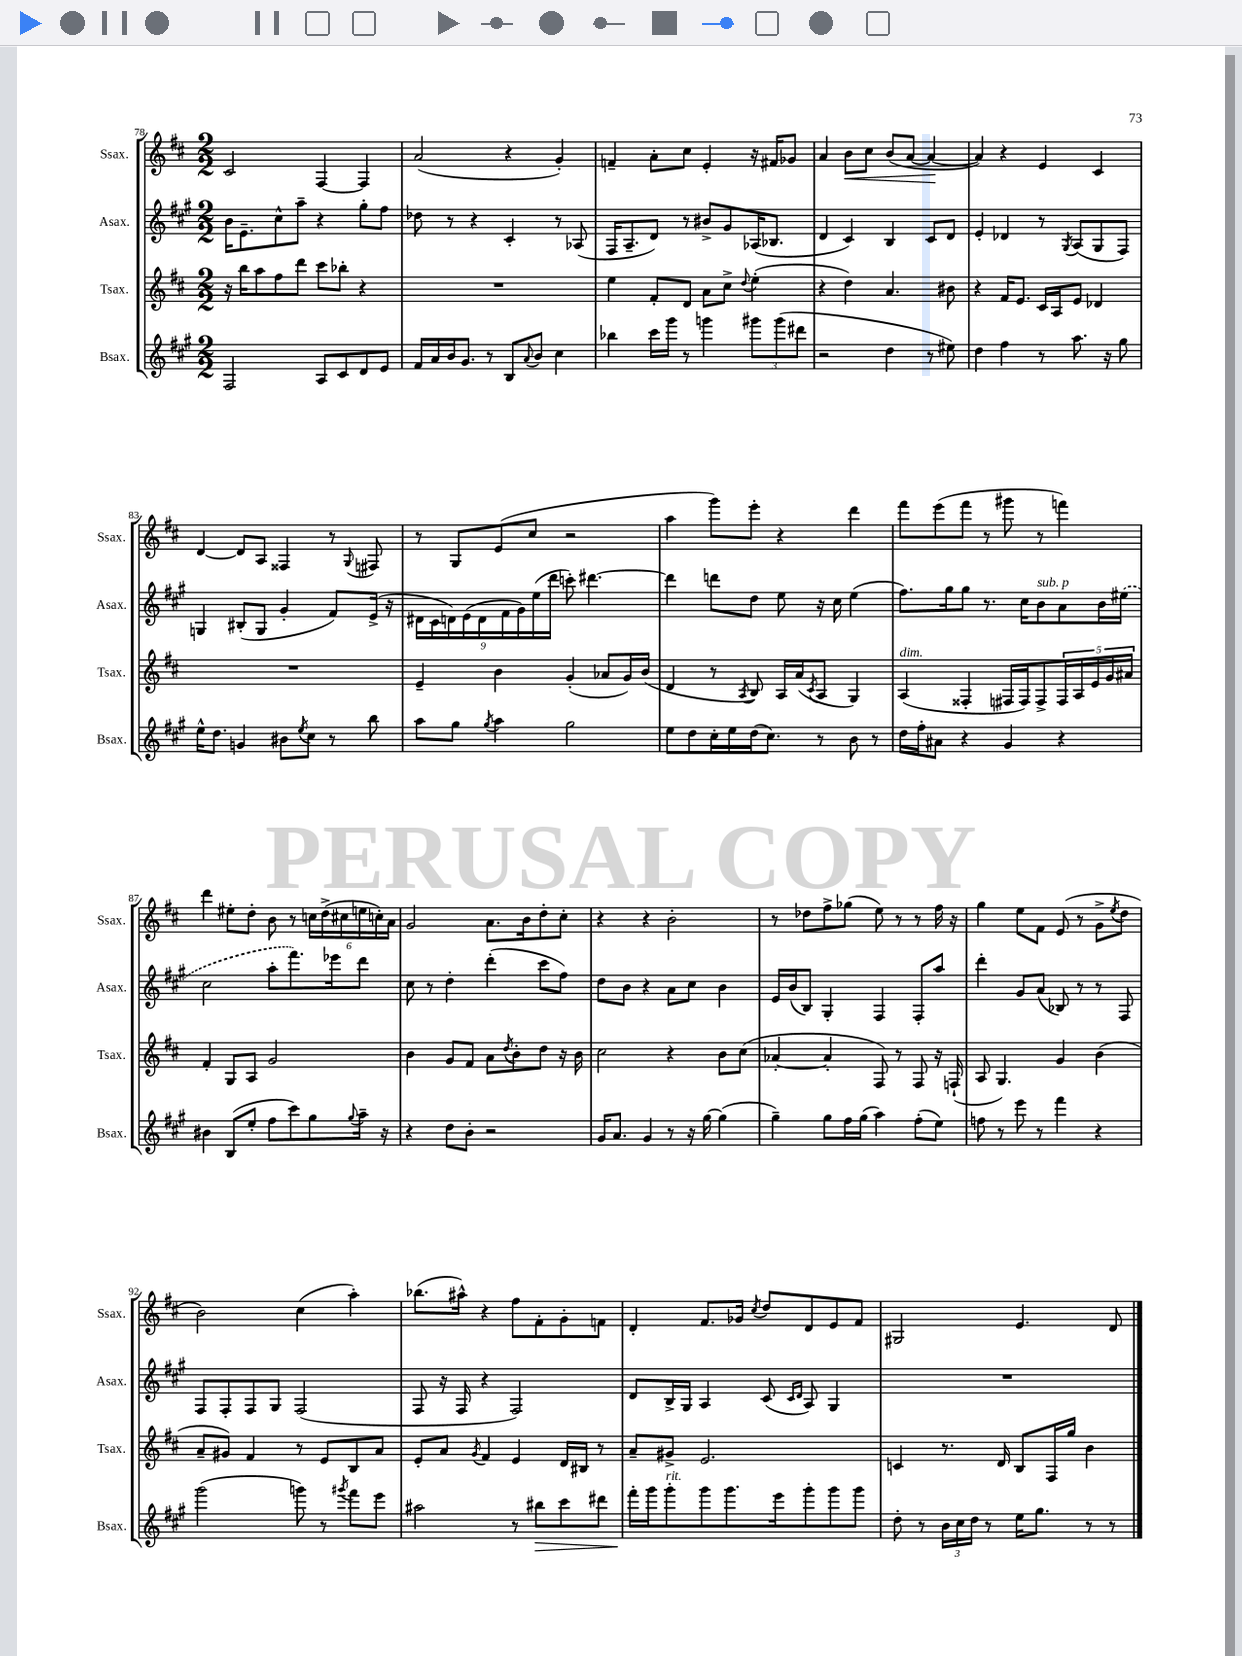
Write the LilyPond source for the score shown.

<<
\new StaffGroup <<
\new Staff = "s0" \with { instrumentName = "Ssax." shortInstrumentName = "Ssax." } {
    \clef treble \key d \major \numericTimeSignature \time 2/2
    cis'2 fis4~ fis4 |
    a'2( r4 g'4-.) |
    f'4-- a'8-. cis''8 e'4-. r16 fis'16 ges'8 |
    a'4 b'8\< cis''8 b'8( a'8~ a'4~\! |
    a'4) r4 e'4 cis'4 |
    d'4~ d'8 a8 fisis4 r8 \appoggiatura { g8 } fis8 |
    r8 g8 e'8( cis''8 r2 |
    a''4 g'''8) e'''8-. r4 d'''4 |
    fis'''8 e'''8( fis'''8 r8 gis'''8 r8 f'''4) |
    d'''4 eis''8-. d''8-. b'8 r8 \tuplet 6/4 { c''16 d''16->( cis''16 e''16 c''16-.) a'16 } |
    g'2 a'8. b'16 d''8-. cis''8-. |
    r4 r4 b'2-. |
    r8 des''8 fis''8-> ges''8( e''8) r8 r8 fis''16 r16 |
    g''4 e''8 fis'8 e'8( r8 g'8-> \acciaccatura { e''8 } d''8 |
    b'2) cis''4( a''4-.) |
    bes''8.( ais''16-^) r4 fis''8 fis'8-. g'8-. f'8 |
    d'4-. fis'8. ges'16 \acciaccatura { cis''8 } d''8 d'8 e'8 fis'8 |
    gis2 e'4. d'8 \bar "|." |
}
\new Staff = "s1" \with { instrumentName = "Asax." shortInstrumentName = "Asax." } {
    \clef treble \key a \major \numericTimeSignature \time 2/2
    b'16 e'8.-- cis''8-^ a''8-- r4 gis''8-. fis''8 |
    des''8 r8 r4 cis'4-. r8 aes8( |
    fis16 a8.-- d'8) r8 bis'8-> gis'8 aes16( bes8. |
    d'4 cis'4) b4 cis'8 d'8 |
    e'4-. des'4 r8 \acciaccatura { gis8 } a8( gis8 fis8) |
    g4 bis8-.( g8 gis'4-. fis'8) e'16->( r16 |
    \tuplet 9/8 { dis'16 cis'16 d'16) e'16( d'16 fis'16 gis'16) e''16( d'''16 } c'''8-.) dis'''4.~ |
    dis'''4 d'''8 d''8 e''8 r16 cis''16 e''4( |
    fis''8.) gis''16 gis''8 r8. cis''16 b'8^\markup { \italic "sub. p" } a'8 b'16 \once \slurDashed eis''16( |
    cis''2 a''8-. fis'''8.) ees'''16 d'''8 |
    cis''8 r8 d''4-. d'''4-.( cis'''8 fis''8) |
    d''8 b'8 r4 a'8 cis''8 b'4 |
    e'16 b'16( b8) gis4-. fis4 fis8-. a''8 |
    d'''4-. gis'8 a'8( bes8) r8 r8 fis8 |
    fis8 fis8-. fis8 gis8 fis2( |
    fis8 r16 fis16 r4 fis2) |
    d'8 b16-> gis16 a4 cis'8( \grace { cis'16 d'16 } a8) gis4 |
    R1 \bar "|." |
}
\new Staff = "s2" \with { instrumentName = "Tsax." shortInstrumentName = "Tsax." } {
    \clef treble \key d \major \numericTimeSignature \time 2/2
    r16 b''16 a''8 fis''8 d'''8 cis'''8 bes''8-. r4 |
    R1 |
    e''4 fis'8-. d'8 a'8 cis''8-> \appoggiatura { d''8 } e''4-.( |
    r4 d''4) a'4. bis'8 |
    r4 fis'16 e'8. cis'16 a16 e'8 des'4 |
    R1 |
    e'4-- b'4 g'4-.( aes'8 g'16) b'16( |
    d'4 r8 \acciaccatura { a8 } b8) a16 a'16( \acciaccatura { cis'8 } a8 g4) |
    a4^\markup { \italic "dim." }( fisis4-. fis16 fis16) fis8-> \tuplet 5/4 { fis16 a16 e'16 g'16 ais'16 } |
    fis'4-. g8 a8 g'2 |
    b'4 g'8 fis'8 a'8 \acciaccatura { d''8 } b'8-. d''8 r16 b'16 |
    cis''2 r4 b'8 cis''8( |
    aes'4~-. aes'4-. fis8) r8 fis8 r16 f16-!( |
    a8 g4.) g'4 b'4( |
    a'8-- gis'8) fis'4 r8 e'8 b8 a'8 |
    e'8-. a'8 \acciaccatura { g'8 } fis'4 e'4 d'16 bis16 r8 |
    a'8-- gis'8-> e'2. |
    c'4 r8. d'16 b8 fis16 g''16 b'4 \bar "|." |
}
\new Staff = "s3" \with { instrumentName = "Bsax." shortInstrumentName = "Bsax." } {
    \clef treble \key a \major \numericTimeSignature \time 2/2
    fis2 a8 cis'8 d'8 e'8 |
    fis'16 a'16 b'16 gis'8. r8 b8 \appoggiatura { a'8 } b'8 cis''4 |
    bes''4 cis'''16 gis'''16 r8 g'''4 \tuplet 3/2 { gis'''8 gis'''8( dis'''8 } |
    r2 d''4 r8 eis''8) |
    d''4 fis''4 r8 a''8. r16 gis''8 |
    e''16-^ d''8. g'4 bis'8 \acciaccatura { e''8 } cis''8 r8 b''8 |
    a''8 gis''8 \acciaccatura { gis''8 } a''4 gis''2 |
    e''8 d''8 cis''16-. e''16 d''16( cis''8.) r8 b'8 r8 |
    d''16 fis''16-. ais'8 r4 gis'4 r4 |
    bis'4 b8( e''8-. fis''8 cis'''8) gis''8 \appoggiatura { gis''8 } a''16-- r16 |
    r4 d''8 b'8-. r2 |
    gis'16 a'8. gis'4 r8 r16 gis''16~ gis''4( |
    gis''4--) gis''8 fis''16 gis''16( a''4) fis''8-.( e''8) |
    f''8 r8 e'''8 r8 fis'''4 r4 |
    gis'''2( g'''8) r8 \acciaccatura { gis'''8 } fis'''8 e'''8 |
    ais''2 r8 bis''8\> cis'''8 dis'''8 |
    fis'''16-.\! gis'''16 gis'''8-.^\markup { \italic "rit." } gis'''8 gis'''8. e'''16 gis'''8-. gis'''8 gis'''8 |
    d''8-. r8 \tuplet 3/2 { b'16 cis''16 d''16 } r8 e''16 gis''8. r8 r8 \bar "|." |
}
>>
>>
\layout { \context { \Score currentBarNumber = #78 } }
